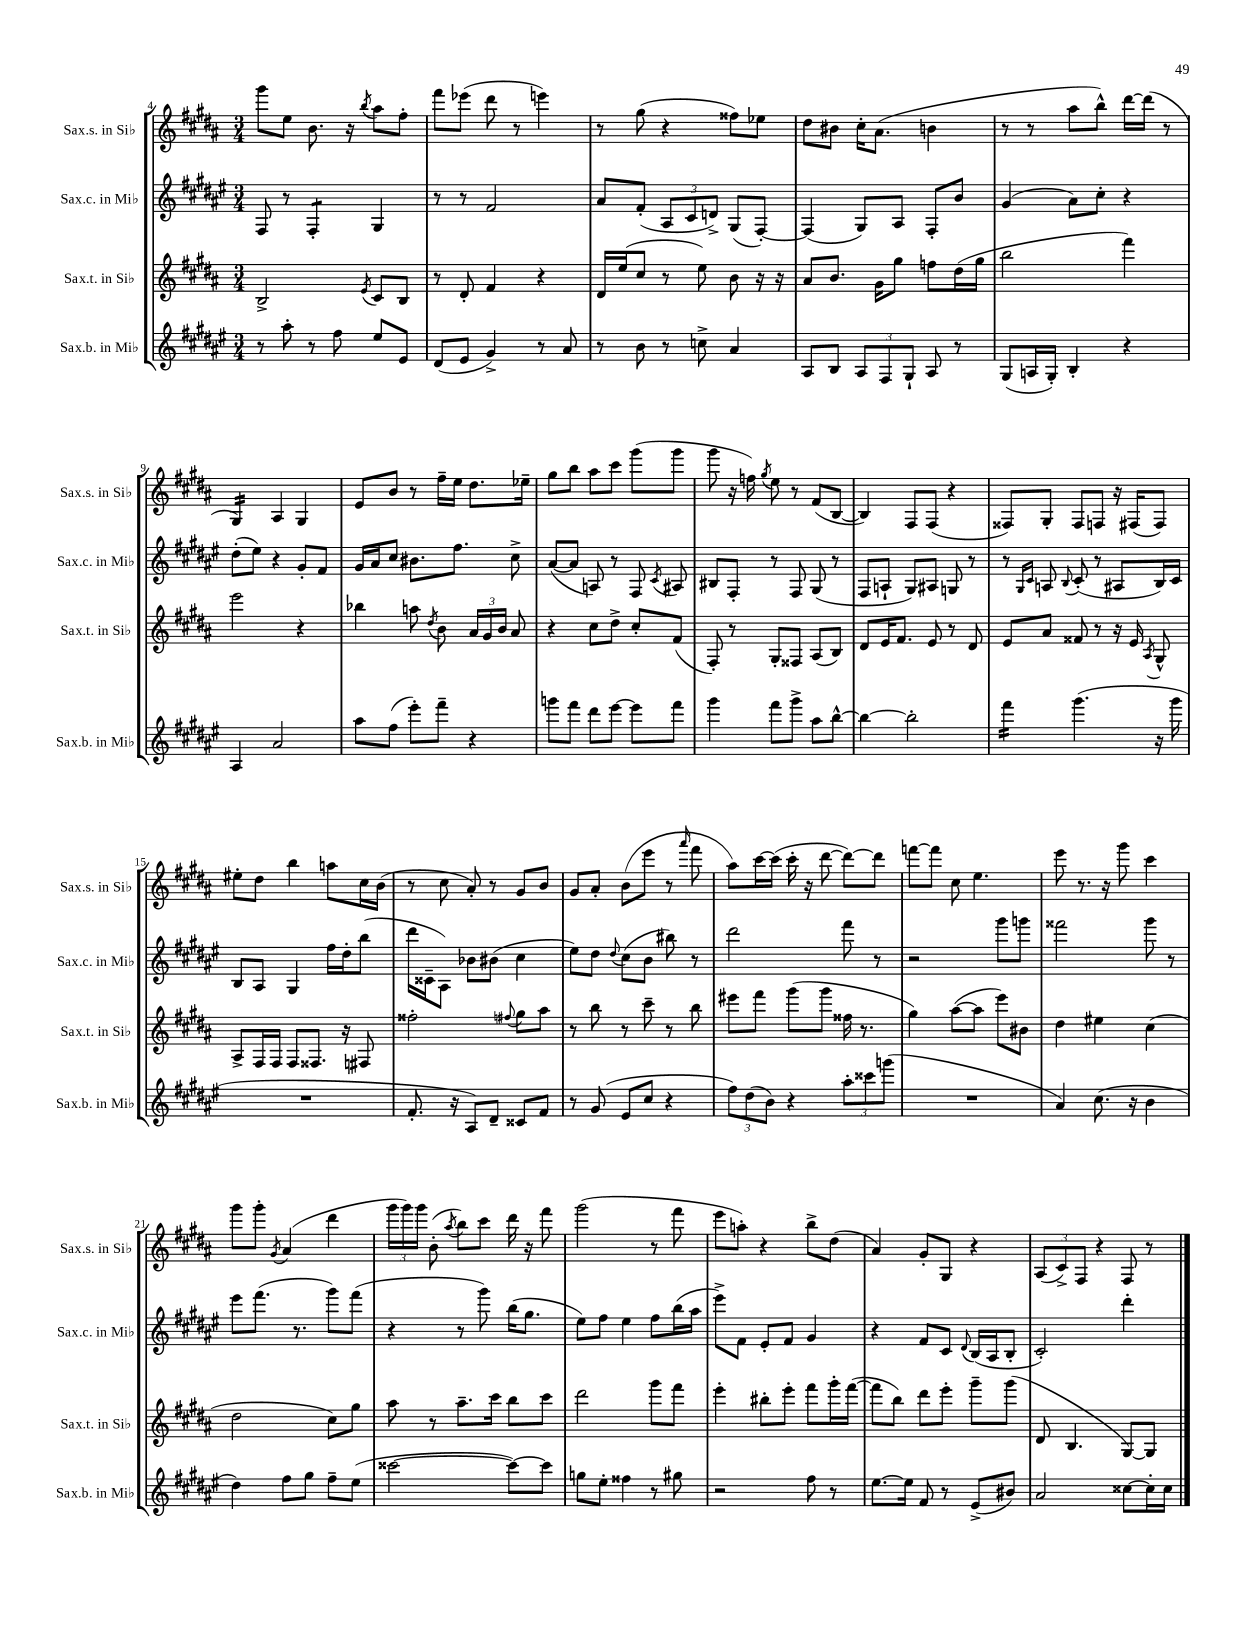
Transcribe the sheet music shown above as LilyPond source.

<<
\new StaffGroup <<
\new Staff = "s0" \with { instrumentName = "Sax.s. in Sib" shortInstrumentName = "Sax.s. in Sib" } {
    \clef treble \key b \major \numericTimeSignature \time 3/4
    \autoBeamOff gis'''8[ e''8] b'8. r16 \acciaccatura { b''8 } ais''8[ fis''8]-. |
    fis'''8[ ees'''8]( dis'''8 r8 e'''4) |
    r8 gis''8( r4 fisis''8[) ees''8] |
    dis''8[ bis'8] cis''16[-. ais'8.]( b'4 |
    r8 r8 ais''8[ b''8]-^) dis'''16[~ dis'''16]( r8 |
    gis4:16) ais4 gis4 |
    e'8[ b'8] r8 fis''16[-- e''16] dis''8.[ ees''16]-- |
    gis''8[ b''8] ais''8[ cis'''8] gis'''8[( gis'''8] |
    gis'''8 r16 f''16) \acciaccatura { gis''8 } e''8 r8 fis'8[( b8]~ |
    b4) fis8[ fis8]( r4 |
    fisis8[) gis8]-. fisis8[ f8] r16 fis16[( fis8]) |
    eis''8[-. dis''8] b''4 a''8[ cis''16 b'16]( |
    r8 cis''8 ais'8-.) r8 gis'8[ b'8] |
    gis'8[ ais'8]-. b'8[( e'''8] r8 \grace { ais'''16 } fis'''8 |
    ais''8[) cis'''16~ cis'''16]( cis'''16-. r16 dis'''8~ dis'''8[~) dis'''8] |
    f'''8[~ f'''8] cis''8 e''4. |
    e'''8 r8. r16 gis'''8 cis'''4 |
    gis'''8[ gis'''8]-. \acciaccatura { gis'8 } ais'4( dis'''4 |
    \tuplet 3/2 { gis'''16[ gis'''16) gis'''16] } b'8-.( \acciaccatura { ais''8 } b''8[) cis'''8] dis'''16 r16 fis'''8 |
    gis'''2( r8 fis'''8 |
    e'''8[ a''8]-.) r4 b''8[-> dis''8]( |
    ais'4) gis'8[-. gis8] r4 |
    \tuplet 3/2 { ais8[( cis'8->) fis8] } r4 fis8 r8 \bar "|." |
}
\new Staff = "s1" \with { instrumentName = "Sax.c. in Mib" shortInstrumentName = "Sax.c. in Mib" } {
    \clef treble \key fis \major \numericTimeSignature \time 3/4
    \autoBeamOff fis8 r8 fis4:8-. gis4 |
    r8 r8 fis'2 |
    ais'8[ fis'8]-.( \tuplet 3/2 { ais8[ cis'8 d'8]->) } gis8[( fis8]~-.) |
    fis4( gis8[) ais8] fis8[-. b'8] |
    gis'4( ais'8[) cis''8]-. r4 |
    dis''8[-.( eis''8]) r4 gis'8[-. fis'8] |
    gis'16[ ais'16 cis''8] bis'8.[ fis''8.] cis''8-> |
    ais'8[~( ais'8] a8) r8 fis8 \acciaccatura { cis'8 } ais8 |
    bis8[ fis8]-. r8 fis8 gis8( r8 |
    fis8[ a8]-! gis8[) ais8] g8 r8 |
    r8 \grace { gis16[ cis'16] } a8 \appoggiatura { b8 } cis'8-.( r8 ais8[ b16) cis'16] |
    b8[ ais8] gis4 fis''16[ dis''16-. b''8]( |
    dis'''16[ cisis'16-- ais8]) bes'8[ bis'8]( cis''4 |
    eis''8[) dis''8] \appoggiatura { dis''8 } cis''8[( b'8] bis''8) r8 |
    dis'''2 fis'''8 r8 |
    r2 gis'''8[ g'''8] |
    fisis'''2 gis'''8 r8 |
    eis'''8[ fis'''8.]( r8. gis'''8[) fis'''8]( |
    r4 r8 gis'''8) b''16[( gis''8.] |
    eis''8[) fis''8] eis''4 fis''8[ b''16( ais''16] |
    eis'''8[->) fis'8] eis'8[-. fis'8] gis'4 |
    r4 fis'8[ cis'8] \appoggiatura { dis'8 } b16[( ais16 b8]-. |
    cis'2-.) dis'''4-. \bar "|." |
}
\new Staff = "s2" \with { instrumentName = "Sax.t. in Sib" shortInstrumentName = "Sax.t. in Sib" } {
    \clef treble \key b \major \numericTimeSignature \time 3/4
    \autoBeamOff b2-> \acciaccatura { e'8 } cis'8[ b8] |
    r8 dis'8-. fis'4 r4 |
    dis'16[ e''16( cis''8] r8 e''8) b'8 r16 r16 |
    ais'8[ b'8.] gis'16[ gis''8] f''8[ dis''16( gis''16] |
    b''2 fis'''4) |
    e'''2 r4 |
    bes''4 a''8 \acciaccatura { dis''8 } b'8 \tuplet 3/2 { ais'16[ gis'16 b'16] } ais'8 |
    r4 cis''8[ dis''8]-> cis''8[-. fis'8]( |
    fis8-.) r8 gis8[-. fisis8] ais8[( b8]) |
    dis'8[ e'16 fis'8.] e'8 r8 dis'8 |
    e'8[ ais'8] fisis'8 r8 r16 e'16 \acciaccatura { ais8 } gis8-^ |
    ais8[-> fis16 fis16] fis8[ fisis8.] r16 fis8 |
    fisis''2-. \appoggiatura { fis''8 } gis''8[ ais''8] |
    r8 b''8 r8 cis'''8-- r8 b''8 |
    eis'''8[ fis'''8] gis'''8[( gis'''8] fisis''16 r8. |
    gis''4) ais''8[~( ais''8] e'''8[) bis'8] |
    dis''4 eis''4 cis''4( |
    dis''2 cis''8[) gis''8] |
    ais''8 r8 ais''8.[-- cis'''16] b''8[ cis'''8] |
    dis'''2 gis'''8[ fis'''8] |
    e'''4-. bis''8[-. e'''8]-. fis'''8[ gis'''16-. fis'''16]~( |
    fis'''8[ b''8]) dis'''8[ e'''8]-. gis'''8[-- gis'''8]( |
    dis'8 b4. gis8[~) gis8] \bar "|." |
}
\new Staff = "s3" \with { instrumentName = "Sax.b. in Mib" shortInstrumentName = "Sax.b. in Mib" } {
    \clef treble \key fis \major \numericTimeSignature \time 3/4
    \autoBeamOff r8 ais''8-. r8 fis''8 eis''8[ eis'8] |
    dis'8[( eis'8] gis'4->) r8 ais'8 |
    r8 b'8 r8 c''8-> ais'4 |
    ais8[ b8] \tuplet 3/2 { ais8[ fis8 gis8]-! } ais8 r8 |
    gis8[( a16 gis16]-.) b4-. r4 |
    ais4 ais'2 |
    ais''8[ fis''8]( eis'''8[-.) fis'''8]-- r4 |
    g'''8[ fis'''8] dis'''8[ eis'''8]~ eis'''8[ fis'''8] |
    gis'''4 fis'''8[ gis'''8]-> ais''8[ b''8]~-^ |
    b''4~ b''2-. |
    fis'''4:16 gis'''4.( r16 gis'''16 |
    R2. |
    fis'8.-. r16 ais8[) dis'8]-- cisis'8[ fis'8] |
    r8 gis'8( eis'8[ cis''8] r4 |
    \tuplet 3/2 { fis''8[) dis''8( b'8]) } r4 \tuplet 3/2 { ais''8[-. cisis'''8 g'''8]( } |
    R2. |
    ais'4) cis''8.( r16 b'4 |
    dis''4) fis''8[ gis''8] fis''8[-- eis''8]( |
    cisis'''2~ cisis'''8[~) cisis'''8] |
    g''8[ eis''8]-. fisis''4 r8 gis''8 |
    r2 fis''8 r8 |
    eis''8.[~ eis''16] fis'8 r8 eis'8[->( bis'8]) |
    ais'2 cisis''8[~ cisis''16-. cisis''16] \bar "|." |
}
>>
>>
\layout { \context { \Score currentBarNumber = #4 } }
